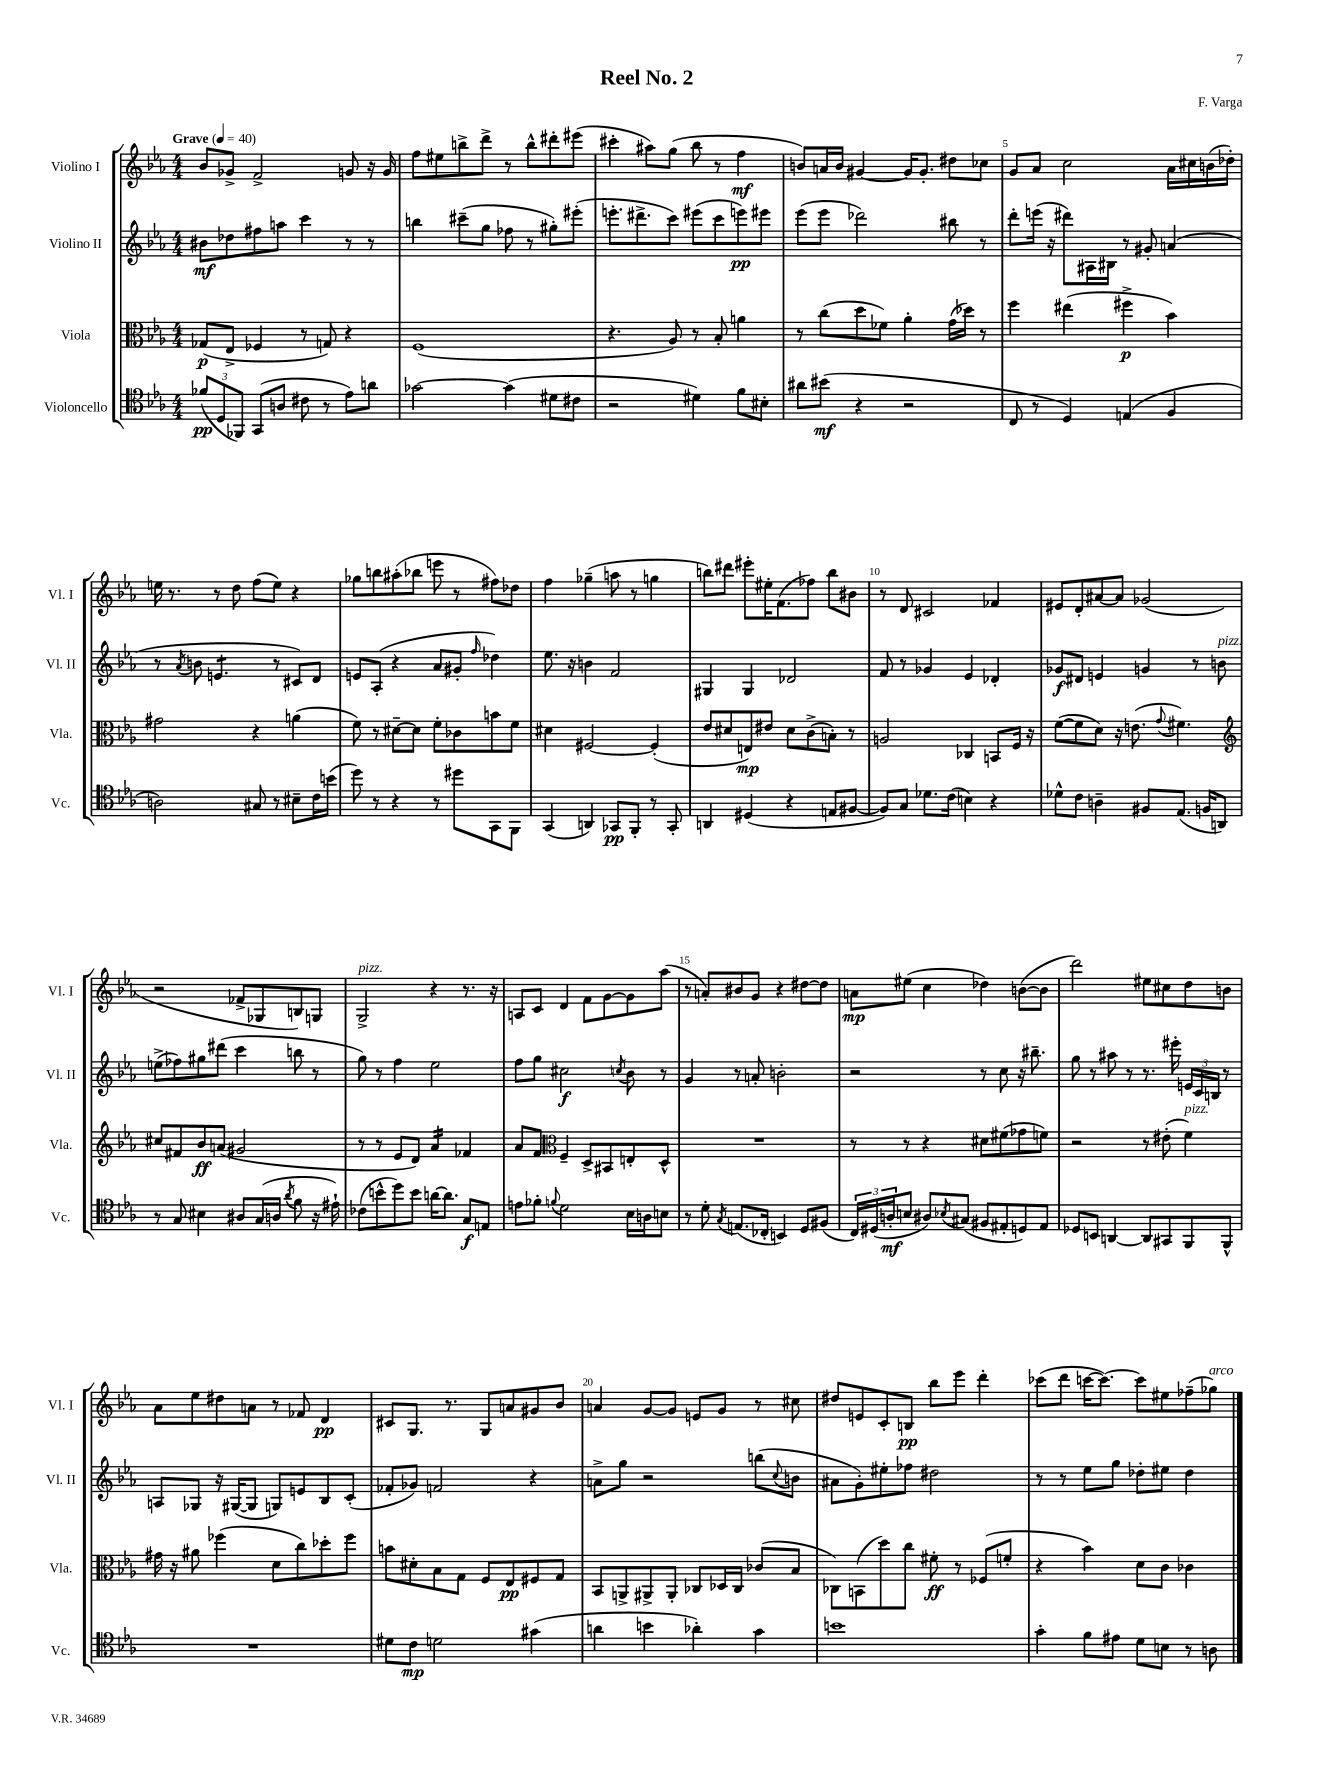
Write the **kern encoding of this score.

**kern	**kern	**kern	**kern
*staff4	*staff3	*staff2	*staff1
*clefC4	*clefC3	*clefG2	*clefG2
*k[b-e-a-]	*k[b-e-a-]	*k[b-e-a-]	*k[b-e-a-]
*M4/4	*M4/4	*M4/4	*M4/4
*MM40	*MM40	*MM40	*MM40
(12f-	(8G-	8b#	8b-
12D	.	.	.
.	8E-^	8dd-	8g-^
12FF-)	.	.	.
(8GG	4F-	8ff#	2f^
8A	.	8aa	.
8c#	8r	4ccc	.
8r	8G)	.	.
8e-)	4r	8r	8g
8a	.	8r	16r
.	.	.	16g
=	=	=	=
[2g-	(1F	4bb	8ff
.	.	.	8ee#
.	.	(8ccc#~	8bb^
.	.	8gg	8ddd^
(4g-]	.	8ff-	8r
.	.	8r	8bb^^
8d#	.	8gg#')	8ddd#'
8c#	.	(8eee#'	(8eee#
=	=	=	=
2r	4.r	8.eee'	4ccc#'
.	.	8.ddd#^	.
.	.	.	8aa#)
.	8A-)	8ccc)	(8gg
4d#)	8r	(8eee#	8bb-
.	8B-'	8ccc	8r
8f	4a	8eee)	4ff
8B#'	.	8eee#	.
=	=	=	=
8a#	8r	(8eee-	8b)
(8b#	(8cc	8eee-	16a
.	.	.	16b
4r	8dd	2ddd-)	[4g#
.	8f-)	.	.
2r	4a-'	.	16g#]
.	.	.	8.g#'
.	(16g	8bb#	8dd#
.	16dd-)	.	.
.	8r	8r	8cc-
=	=	=	=
8C	4ff	8ddd'	8g
8r	.	(16eee	8a-
.	.	16r	.
4D)	(4ee#	8ddd#)	2cc
.	.	16A#	.
.	.	16B#	.
(4E	4ff#^	8r	.
.	.	8g#'	.
4F	4b-)	(4a	16a-
.	.	.	16cc#
.	.	.	(16b
.	.	.	16dd-')
=	=	=	=
2A)	2g#	8r	16ee
.	.	.	8.r
.	.	8qa-	.
.	.	8b	.
.	.	4.e	8r
.	.	.	8dd
8G#	4r	.	(8ff
8r	.	8r	8ee)
8B#~	(4a	8c#)	4r
16c	.	8d	.
(16b	.	.	.
=	=	=	=
8dd)	8f)	8e	8gg-
8r	8r	(8A-'	8bb
4r	[8d#~	4r	(8aa#'
.	8d#]	.	8bb-
8r	8f'	8a-	8eee
8dd#	8c-	8g#'	8r
.	.	16qqff	.
8GG	8b	4dd-)	8ff#)
8FF	8f	.	8dd-
=	=	=	=
(4GG	4d#	8.ee-	4ff
.	.	16r	.
4AA)	[2F#	4b	(4gg-~
8GG-	.	2f	8aa
8FF'	.	.	8r
8r	(4F#']	.	4gg
8GG-'	.	.	.
=	=	=	=
4AA	8e-	4G#	8bb)
.	8d#	.	8ddd#
(4D#	8E)	4G#	8eee#'
.	8e#	.	16ee#'
.	.	.	(8.f
4r	8d#	2d-	.
.	(8c^	.	8ff-)
8E	8B')	.	8bb
[8F#	8r	.	8b#
=	=	=	=
8F#])	2A	8f	8r
8G	.	8r	8d
8.d-	.	4g-	2c#
(16c	.	.	.
4B)	4C-	4e-	.
4r	8BB	4d-'	4f-
.	16F	.	.
.	16r	.	.
=	=	=	=
8d-^^	([8f	8g-	8e#
8c	8f]	8d#	8d'
4A~	8d)	4e	[8a#
.	16r	.	8a#]
.	(8.e	.	.
8F#	.	4g	(2g-
.	8qqg	.	.
(8.E-	4.f#)	.	.
.	.	8r	.
16F	.	.	.
8AA)	.	8b	.
=	=	=	=
*	*clefG2	*	*
8r	8cc#	(8ee^	2r
8G	8f#	8ff-)	.
4B#	8b-	8gg#	.
.	(8a	(8ddd#	.
8A#	2g#	4ccc	8f-^
(16G	.	.	8G-
16A	.	.	.
8qa-	.	.	.
8f	.	8bb	8B)
16r	.	8r	8G
16e#`)	.	.	.
=	=	=	=
(8c-	8r	8gg)	2G^
8b^^	8r	8r	.
8dd)	8e-	4ff	.
8b	8d)	.	.
[16a	4a-	2ee-	4r
8.a]	.	.	.
8G	4f-	.	8.r
8E	.	.	.
.	.	.	16r
=	=	=	=
8e	8a-	8ff	8A
8f-'	8f	8gg	8c
*	*clefC3	*	*
8qqf	.	.	.
2d	4F~	2cc#	4d
.	8D^	.	8f
.	8BB#	.	[8g
.	.	8qcc	.
16B-	8E'	8b-	8g]
16A	.	.	.
8B	8D^^	8r	(8aa-
=	=	=	=
8r	1r	4g	8r
8d'	.	.	8a')
8qG	.	.	.
(8.E	.	8r	8b#
.	.	8a'	8g
16C-'	.	.	.
4BB)	.	2b'	4r
8D	.	.	[8dd#
(8F#	.	.	8dd#]
=	=	=	=
24C)	8r	2r	8a
(24D#	.	.	.
24A'	.	.	.
8B	8r	.	(8ee#
8A#)	4r	.	4cc
8qB-	.	.	.
(8G#	.	.	.
8F#	8d#	8r	4dd-)
8E#'	(8f#	8cc	.
8D)	8g-	16r	([8b
.	.	8.bb#~	.
8E#	8f)	.	8b]
=	=	=	=
8D-	2r	8gg	2ddd)
8BB	.	8r	.
[4AA	.	8aa#	.
.	.	8r	.
8AA]	8r	8.r	8ee#
8GG#	(8e#'	.	8cc#
.	.	16eee#'	.
8FF	4f)	24e	8dd
.	.	24c	.
.	.	24B	.
8FF^^	.	8r	8b
=	=	=	=
1r	16g#	8A	8a-
.	16r	.	.
.	8a#	8G-	8ee-
.	(4ff-	16r	8dd#
.	.	([16G#	.
.	.	8G#]	8a
.	8d	8G)	8r
.	8cc)	8e	8f-
.	8dd-'	8B-	4d
.	8ff-	(8c'	.
=	=	=	=
8d#	8b	8f-'	8c#
8c	8d#'	8g-)	8.G
2d	8B-	2f	.
.	.	.	8.r
.	8G	.	.
.	8F	.	8G
.	8E-	.	8a
(4g#	8F#	4r	8g#
.	8G	.	8b-
=	=	=	=
4a	8BB-	8a^	4a
.	8AA^	8gg	.
4b	8AA#^	2r	[8g
.	8AA#'	.	8g]
4a-')	8C-	.	8e
.	16D-	.	8g
.	16C-	.	.
4g	(8c-	(8bb	8r
.	.	8qqcc	.
.	8B-	8b	8cc#
=	=	=	=
1b	8C-)	8a#	8dd#
.	(8BB	8g')	8e
.	8dd)	8ee#'	8c'
.	8cc	8ff-	8B
.	8f#'	2dd#	8bb-
.	8r	.	8eee-
.	(8F-	.	4ddd'
.	8f'	.	.
=	=	=	=
4g'	4r	8r	(8ccc-
.	.	8r	8ddd
8f	4b-)	8ee-	[16ccc
.	.	.	8.ccc_)
8e#	.	8gg	.
8d	8d	8dd-'	8ccc]
8B	8c	8ee#	8ee#
8r	4c-	4dd-	(8ff-~
8A	.	.	8gg-)
==	==	==	==
*-	*-	*-	*-
